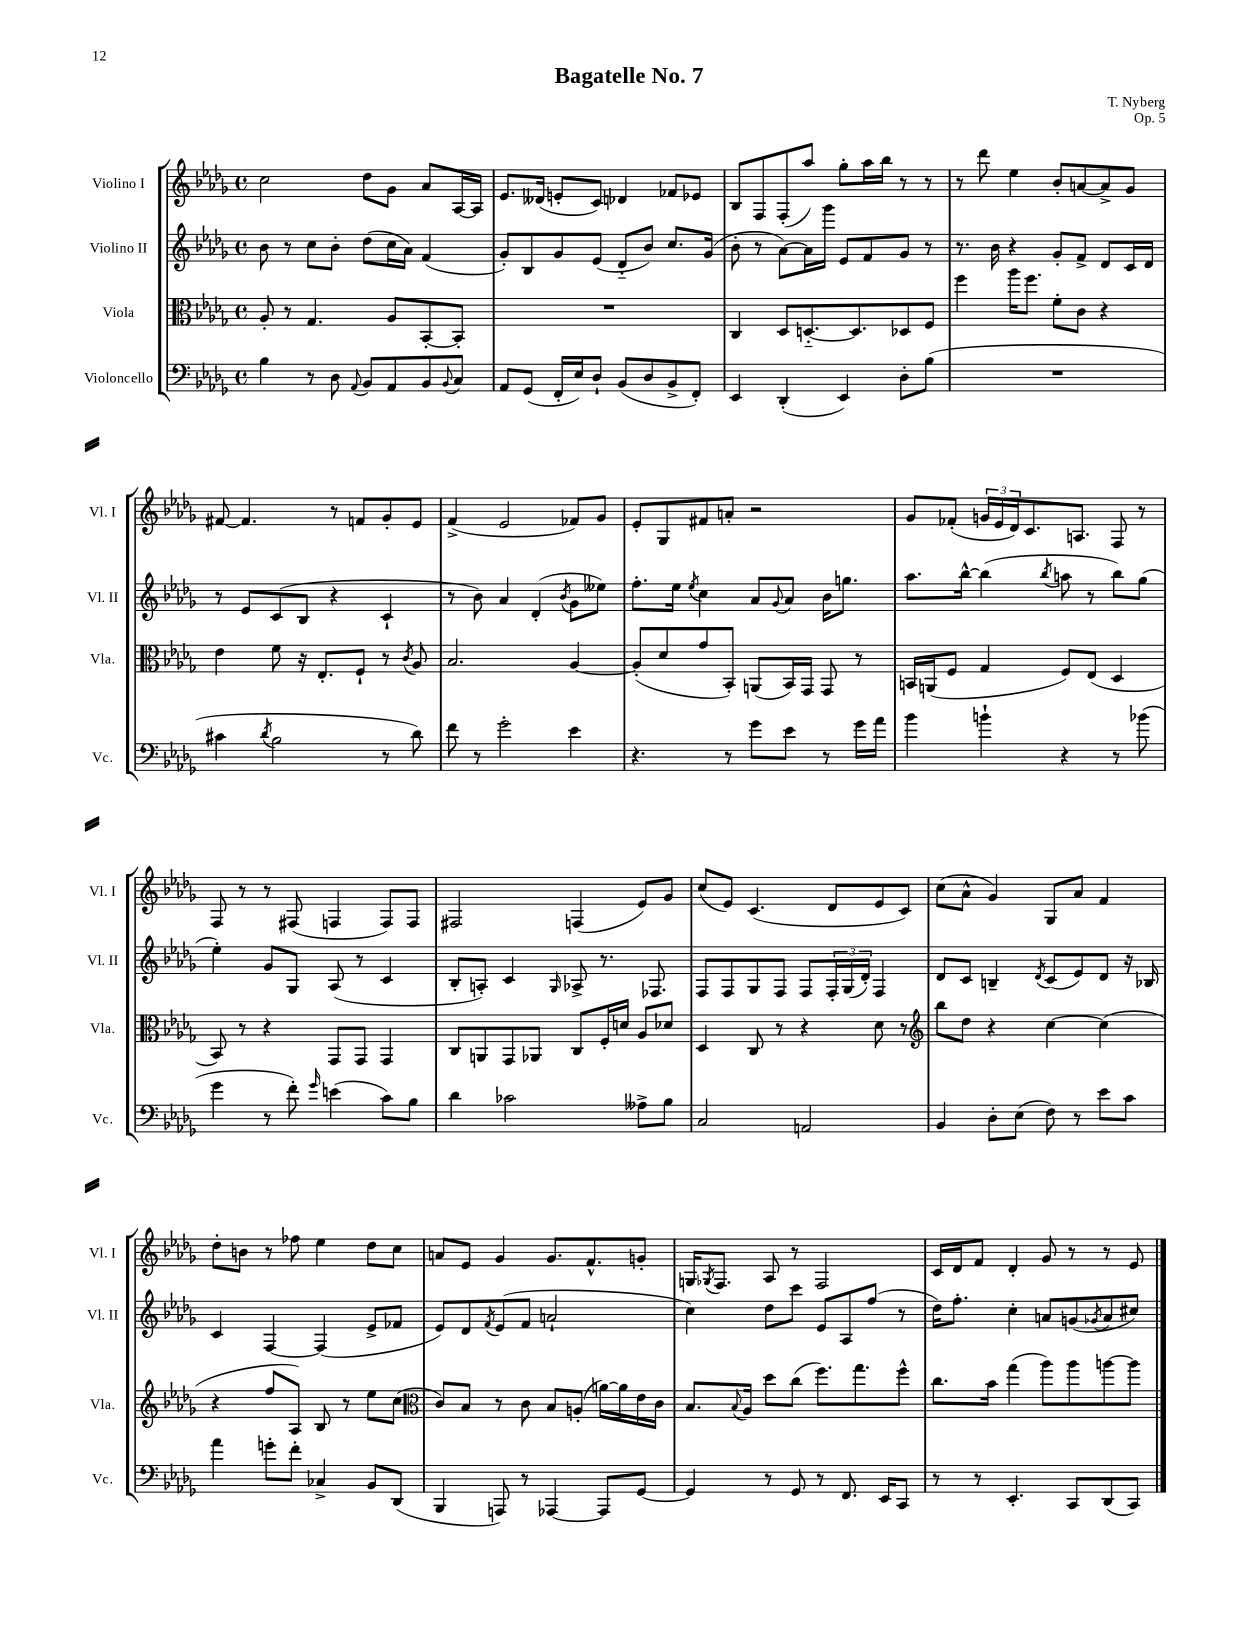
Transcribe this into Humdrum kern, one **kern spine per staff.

**kern	**kern	**kern	**kern
*staff4	*staff3	*staff2	*staff1
*clefF4	*clefC3	*clefG2	*clefG2
*k[b-e-a-d-g-]	*k[b-e-a-d-g-]	*k[b-e-a-d-g-]	*k[b-e-a-d-g-]
*M4/4	*M4/4	*M4/4	*M4/4
*met(c)	*met(c)	*met(c)	*met(c)
4B-	8A-'	8b-	2cc
.	8r	8r	.
8r	4.G-	8cc	.
8D-	.	8b-'	.
8qqAA-	.	.	.
8BB-	.	(8dd-	8dd-
8AA-	8A-	16cc	8g-
.	.	16a-)	.
8BB-	[8BB-'	(4f	8a-
8qqBB-	.	.	.
8C	8BB-']	.	[16A-
.	.	.	16A-]
=	=	=	=
8AA-	1r	8g-')	8.e-
(8GG-	.	8B-	.
.	.	.	(16d--
16FF'	.	8g-	8e'
16E-)	.	.	.
8D-`	.	(8e-	8c)
(8BB-	.	8d-'~	4d-
8D-	.	8b-)	.
8BB-^	.	8.cc	8f-
8FF')	.	.	8e-
.	.	(16g-	.
=	=	=	=
4EE-	4C	8b-'	8B-
.	.	8r	8F
(4DD-'	8D-	[8a-)	(8F'
.	[8.D'~	16a-]	8aa-)
.	.	16ggg-	.
4EE-)	.	8e-	8gg-'
.	8.D]	.	.
.	.	8f	16aa-
.	.	.	16bb-
8D-'	8D-	8g-	8r
(8B-	8F	8r	8r
=	=	=	=
1r	4ff	8.r	8r
.	.	.	8ddd-
.	.	16b-	.
.	16aa-	4r	4ee-
.	8.ff	.	.
.	8f'	8g-'	8b-'
.	8c	8f^	[8a
.	4r	8d-	8a^]
.	.	16c	8g-
.	.	16d-	.
=	=	=	=
4c#	4e-	8r	[8f#
.	.	8e-	4.f#]
8qd-	.	.	.
2B-	8f	(8c	.
.	16r	8B-	.
.	8.E-'	.	.
.	.	4r	8r
.	8F`	.	8f
8r	8r	4c`	8g-'
.	8qc	.	.
8d-)	8A-	.	8e-
=	=	=	=
8f	2.B-	8r	(4f^
8r	.	8b-)	.
2g-'	.	4a-	2e-
.	.	(4d-'	.
.	.	8qb-	.
4e-	[4A-	8g-	8f-)
.	.	8ee--)	8g-
=	=	=	=
4.r	(8A-']	8.ff'	8e-'
.	8d-	.	8G-
.	.	16ee-	.
.	.	8qee-	.
.	8g-	4cc	8f#
8r	8BB-')	.	8a'
8g-	(8AA	8a-	2r
.	.	8qqg-	.
8e-	16BB-)	8a-	.
.	16GG-	.	.
8r	8GG-	16b-	.
.	.	8.gg	.
16g-	8r	.	.
16a-	.	.	.
=	=	=	=
4b-	16BB	8.aa-	8g-
.	(16AA	.	.
.	8F	.	(8f-'
.	.	[16bb-^^	.
4b`	4G-	(4bb-]	24g
.	.	.	24e-
.	.	.	24d-)
.	.	.	8.c
.	.	8qbb-	.
4r	8F)	8aa	.
.	.	.	8.A
.	(8E-	8r	.
8r	4D-	8bb-)	8F
(8b-	.	(8gg-	8r
=	=	=	=
4g-	8BB-)	4ee-')	8F
.	8r	.	8r
8r	4r	8g-	8r
8f')	.	8G-	(8F#
16qqg-	.	.	.
(4e	8GG-	(8A-	4F
.	8GG-	8r	.
8c)	4GG-	4c	8F)
8B-	.	.	8F
=	=	=	=
4d-	8C	8B-'	2F#
.	8AA	8A')	.
2c-	8GG-	4c	.
.	8AA-	.	.
.	.	16qqG-	.
.	8C	8A-^	(4F
.	16F'	8.r	.
.	16d	.	.
8A--^	8A-	.	8e-)
.	.	8.F-	.
8B-	8d-	.	8g-
=	=	=	=
2C	4D-	8F	(8cc
.	.	8F	8e-)
.	8C	8G-	(4.c
.	8r	8F	.
2AA	4r	8F	.
.	.	24F'	8d-
.	.	(24G-	.
.	.	24d-')	.
.	8d-	4F	8e-
.	8r	.	8c)
=	=	=	=
*	*clefG2	*	*
4BB-	8bb-	8d-	(8cc
.	8dd-	8c	8a-^^
8D-'	4r	4B~	4g-)
(8E-	.	.	.
.	.	8qd-	.
8F)	[4cc	(8c	8G-
8r	.	8e-)	8a-
8e-	(4cc]	8d-	4f
8c	.	16r	.
.	.	16B-	.
=	=	=	=
4a-	4r	4c	8dd-'
.	.	.	8b
8g'	8ff	[4F	8r
8f'	8A-)	.	8ff-
4C-^	8B-	(4F]	4ee-
.	8r	.	.
8BB-	8ee-	8e-^	8dd-
(8DD-	(8cc	8f-	8cc
=	=	=	=
*	*clefC3	*	*
4BBB-	8c)	8e-)	8a
.	8B-	8d-	8e-
.	.	8qf	.
8AAA)	8r	(8e-	4g-
8r	8c	8f	.
[4AAA-	8B-	2a`	8.g-
.	(8A'	.	.
.	.	.	8.f^^
8AAA-]	[16a)	.	.
.	16a]	.	.
[8GG-	16e-	.	8g'
.	16c	.	.
=	=	=	=
4GG-]	8.B-	4cc)	16G
.	.	.	8qG-
.	.	.	8.F
.	8qqB-	.	.
.	16A-	.	.
8r	8dd-	8dd-	8A-
8GG-	(8cc	8ccc	8r
8r	8.ff)	8e-	2F
8.FF	.	8A-	.
.	8.gg-	.	.
.	.	(8ff	.
16EE-	.	.	.
8CC	8ff^^	8r	.
=	=	=	=
8r	8.cc	16dd-)	16c
.	.	8.ff'	16d-
8r	.	.	8f
.	16b-	.	.
4.EE-'	(4gg-	4cc'	4d-'
.	8aa-)	8a	8g-
8CC	8aa-	(8g	8r
.	.	8qg-	.
(8DD-	[8aa	8a	8r
8CC)	8aa]	8cc#)	8e-
==	==	==	==
*-	*-	*-	*-
